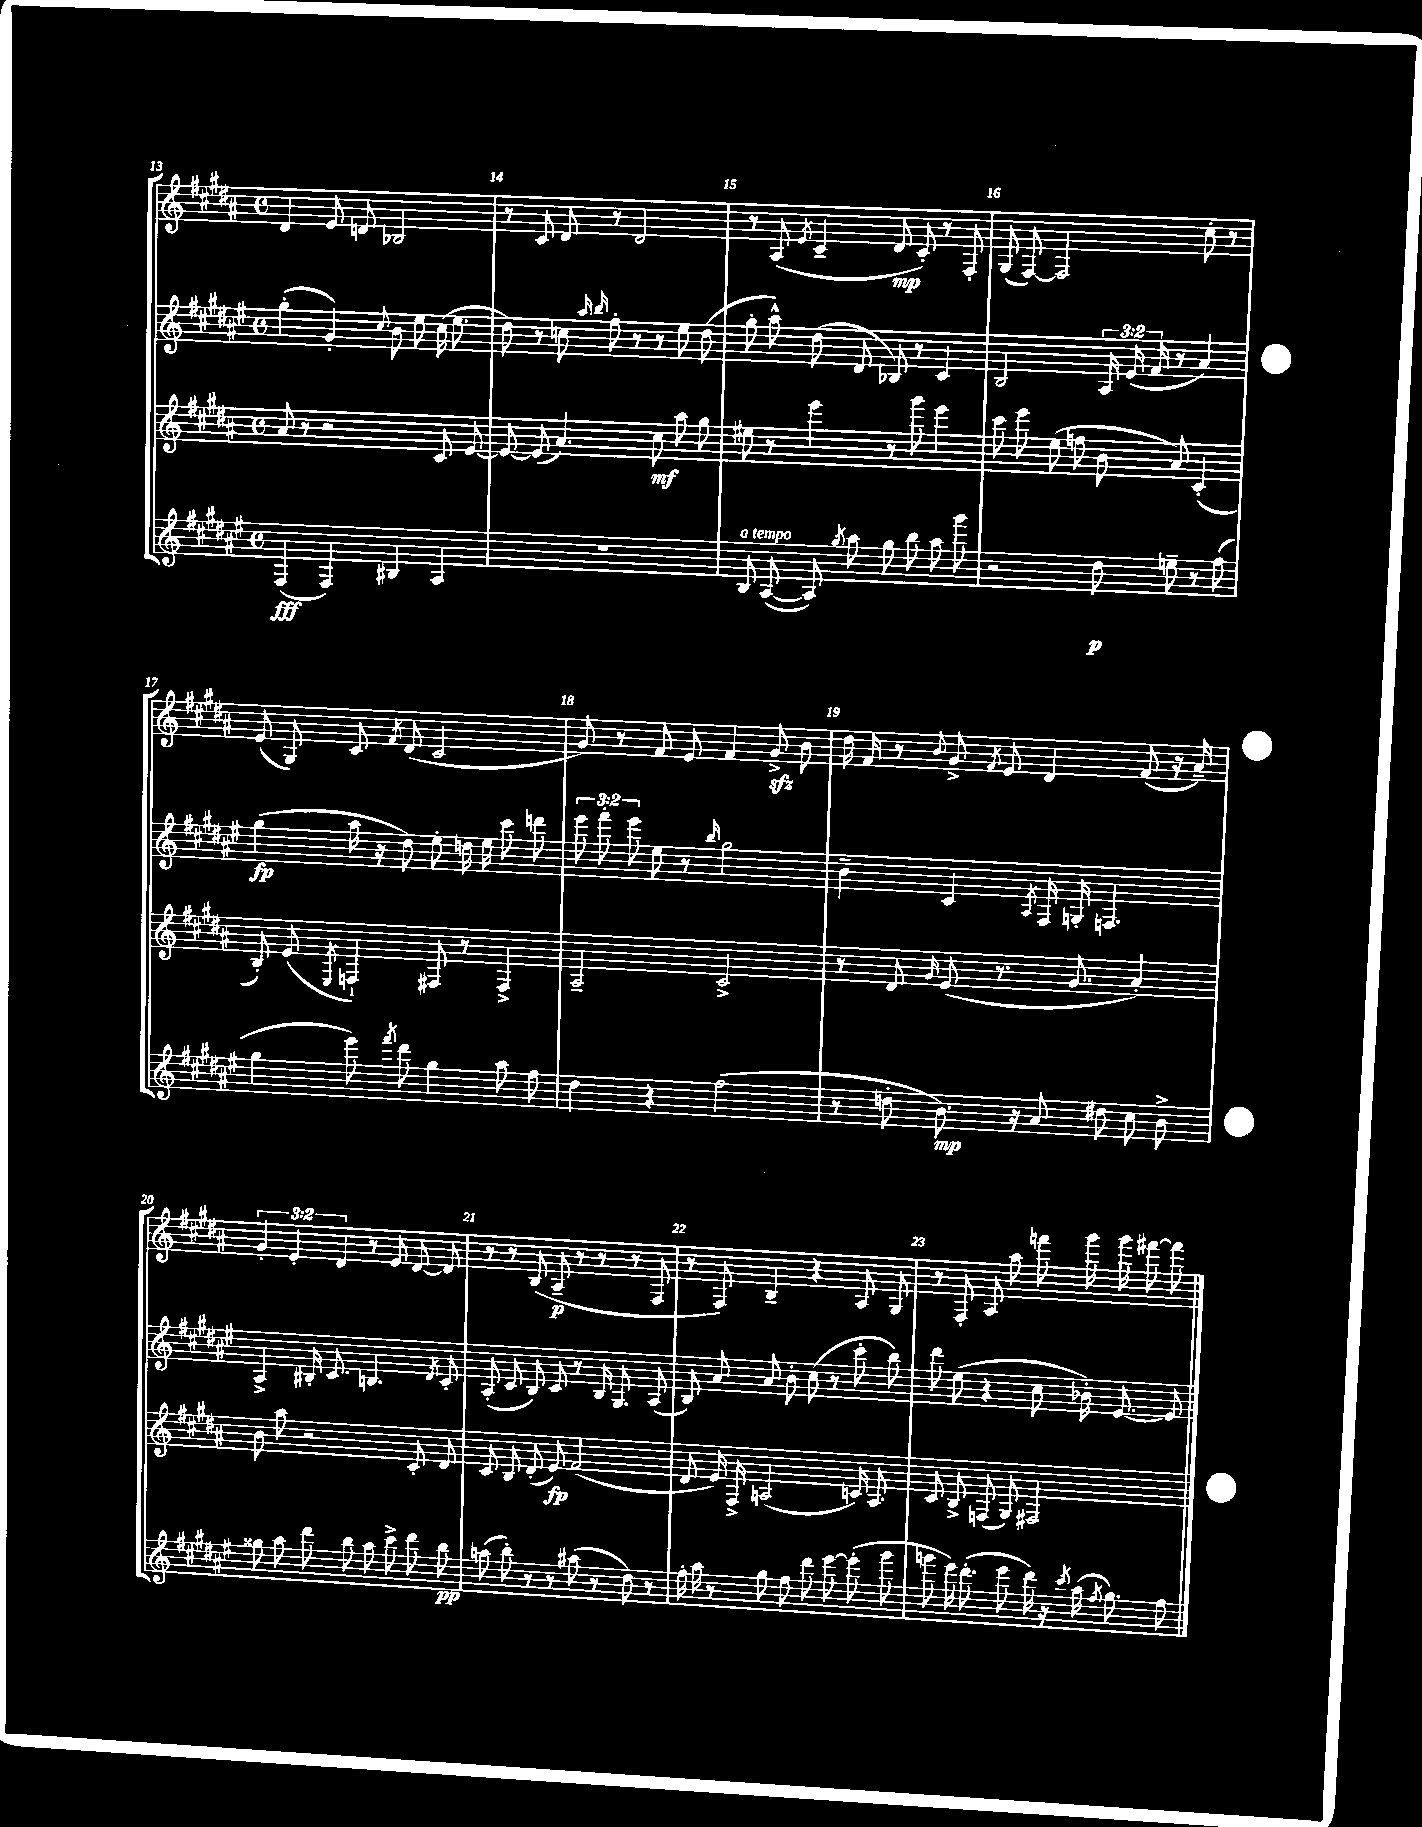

**kern	**kern	**kern	**kern
*staff4	*staff3	*staff2	*staff1
*clefG2	*clefG2	*clefG2	*clefG2
*k[f#c#g#d#a#e#]	*k[f#c#g#d#a#]	*k[f#c#g#d#a#e#]	*k[f#c#g#d#a#]
*M4/4	*M4/4	*M4/4	*M4/4
*met(c)	*met(c)	*met(c)	*met(c)
(4F#/	8a#/	(4gg#'\	4d#/
.	8r	.	.
4F#/)	2r	4g#'/)	8e/
.	.	.	8d/
.	.	8qqcc#/	.
4B#/	.	8b\	2B-/
.	.	8ee#\	.
4A#/	8c#/	(16cc#\	.
.	.	8.ee#\	.
.	[8e/	.	.
=	=	=	=
1r	8e/_	8dd#\)	8r
.	(8e/]	8r	8c#/
.	4.a#/)	8cc\	8d#/
.	.	16qqaa#/	.
.	.	16qqbb/	.
.	.	8ff#'\	8r
.	.	8r	2d#/
.	8cc#\	8r	.
.	8aa#\	8ee#\	.
.	8gg#\	(8dd#\	.
=	=	=	=
8B/	8ee#\	8gg#'\	8r
([8A#/	8r	8aa#^^\)	(8A#/
.	.	.	8qe/
8A#/])	4eee\	(8dd#\	4c#~/
8qgg#/	.	.	.
8aa#\	.	8d#/	.
8gg#\	8r	8B-/)	8d#/
8bb\	8ggg#\	8r	8c#'/)
8aa#\	4eee\	4c#/	8r
8ggg#\	.	.	8F#'/
=	=	=	=
2r	8ccc#\	2B/	(8G#/
.	8eee\	.	[8F#/)
.	(8ee\	.	2F#/]
.	8ff\	.	.
8dd#\	8b\	24A#/	.
.	.	(24e#/	.
.	.	24f#/	.
8ee~\	8a#/)	8r	.
8r	(4c#'/	4a#/)	8cc#'\
(8ff#\	.	.	8r
=	=	=	=
4gg#\	8B'/)	(4gg#\	(8e/
.	(8e/	.	8G#/)
.	8qE/	.	.
8eee#\)	4F`/)	16aa#\	8c#/
.	.	16r	.
8qfff#/	.	.	8qf#/
8ddd#\	.	8dd#\)	(8d#/
4gg#\	8F#/	8ee#'\	2c#/
.	8r	16dd\	.
.	.	16ee#\	.
8aa#\	4F#^/	8ccc#\	.
8ff#\	.	8ddd\	.
=	=	=	=
4dd#\	2A#~/	12eee#\	8g#/)
.	.	12fff#'\	.
.	.	.	8r
.	.	12eee#\	.
4r	.	8ee#\	8f#/
.	.	8r	8e/
.	.	16qqbb/	.
(2ff#\	2c#^/	2gg#\	4f#/
.	.	.	8g#^/
.	.	.	8b\
=	=	=	=
8r	8r	4b~\	16dd#\
.	.	.	16f#/
8dd'\	8d#/	.	8r
.	16qqg#/	.	8qqb/
8.b\)	(8e/	4c#/	8g#^/
.	.	.	8qf#/
.	8.r	.	8e/
16r	.	.	.
.	.	8qA#/	.
8a#/	.	16F#/	4d#/
.	8.g#/	16G'/	.
8dd#\	.	4.F/	.
8cc#\	4a#'/)	.	(8f#/
8b^\	.	.	16r
.	.	.	16a#~/)
=	=	=	=
8gg##\	8b\	4A#^/	6g#'/
8aa#\	8aa#\	.	.
.	.	.	6e'/
8ddd#\	2r	16B#'/	.
.	.	8.c#/	.
.	.	.	6d#/
8bb\	.	.	.
8aa#\	.	4.B/	8r
8ccc#^\	.	.	8e/
8ddd#\	8c#'/	.	[8d#/
.	.	8qd#/	.
8bb\	8d#/	8c#'/	8d#/]
=	=	=	=
(8aa\	8c#/	(8A#'/	8r
8bb'\)	8B/	8c#/	8r
8r	(8d#'/	8B/)	(8B/
8r	8e/)	8c#/	8A#~/
(8aa#\	(2f#/	8r	8r
8r	.	16B/	8r
.	.	8.G#/	.
8dd#\)	.	.	8r
8r	.	(8A#/	8F#/
=	=	=	=
16ff#'\	8d#/	8B/)	8r
16aa#\	.	.	.
8r	16e/)	8a#/	8F#/)
.	16F#^/	.	.
8gg#\	(2A/	8a#/	4B~/
8ff#\	.	8b'\	.
8ddd#\	.	(8cc#\	4r
[8eee#\	.	8r	.
(8eee#'\]	16c/)	8ccc#'\	8A#/
.	8.A/	.	.
8ggg#\	.	8bb\)	8G#/
=	=	=	=
8ggg\	8c#/	8ddd#\	8r
16eee#\)	8B^/	(8ee#\	8F#'/
(8.ddd#'\	.	.	.
.	(8F/	4r	8A#/
8eee#\	8G#/)	.	8aa#\
16ddd#\)	2F#/	8cc#\	8fff\
16r	.	.	.
8qccc#/	.	.	.
(16aa#\	.	16b-'\)	16ggg#\
8qff#/	.	.	.
8.gg#\)	.	[8.e#/	16ggg#\
.	.	.	[8fff#\
8ff#\	.	8e#/]	8fff#\]
==	==	==	==
*-	*-	*-	*-
